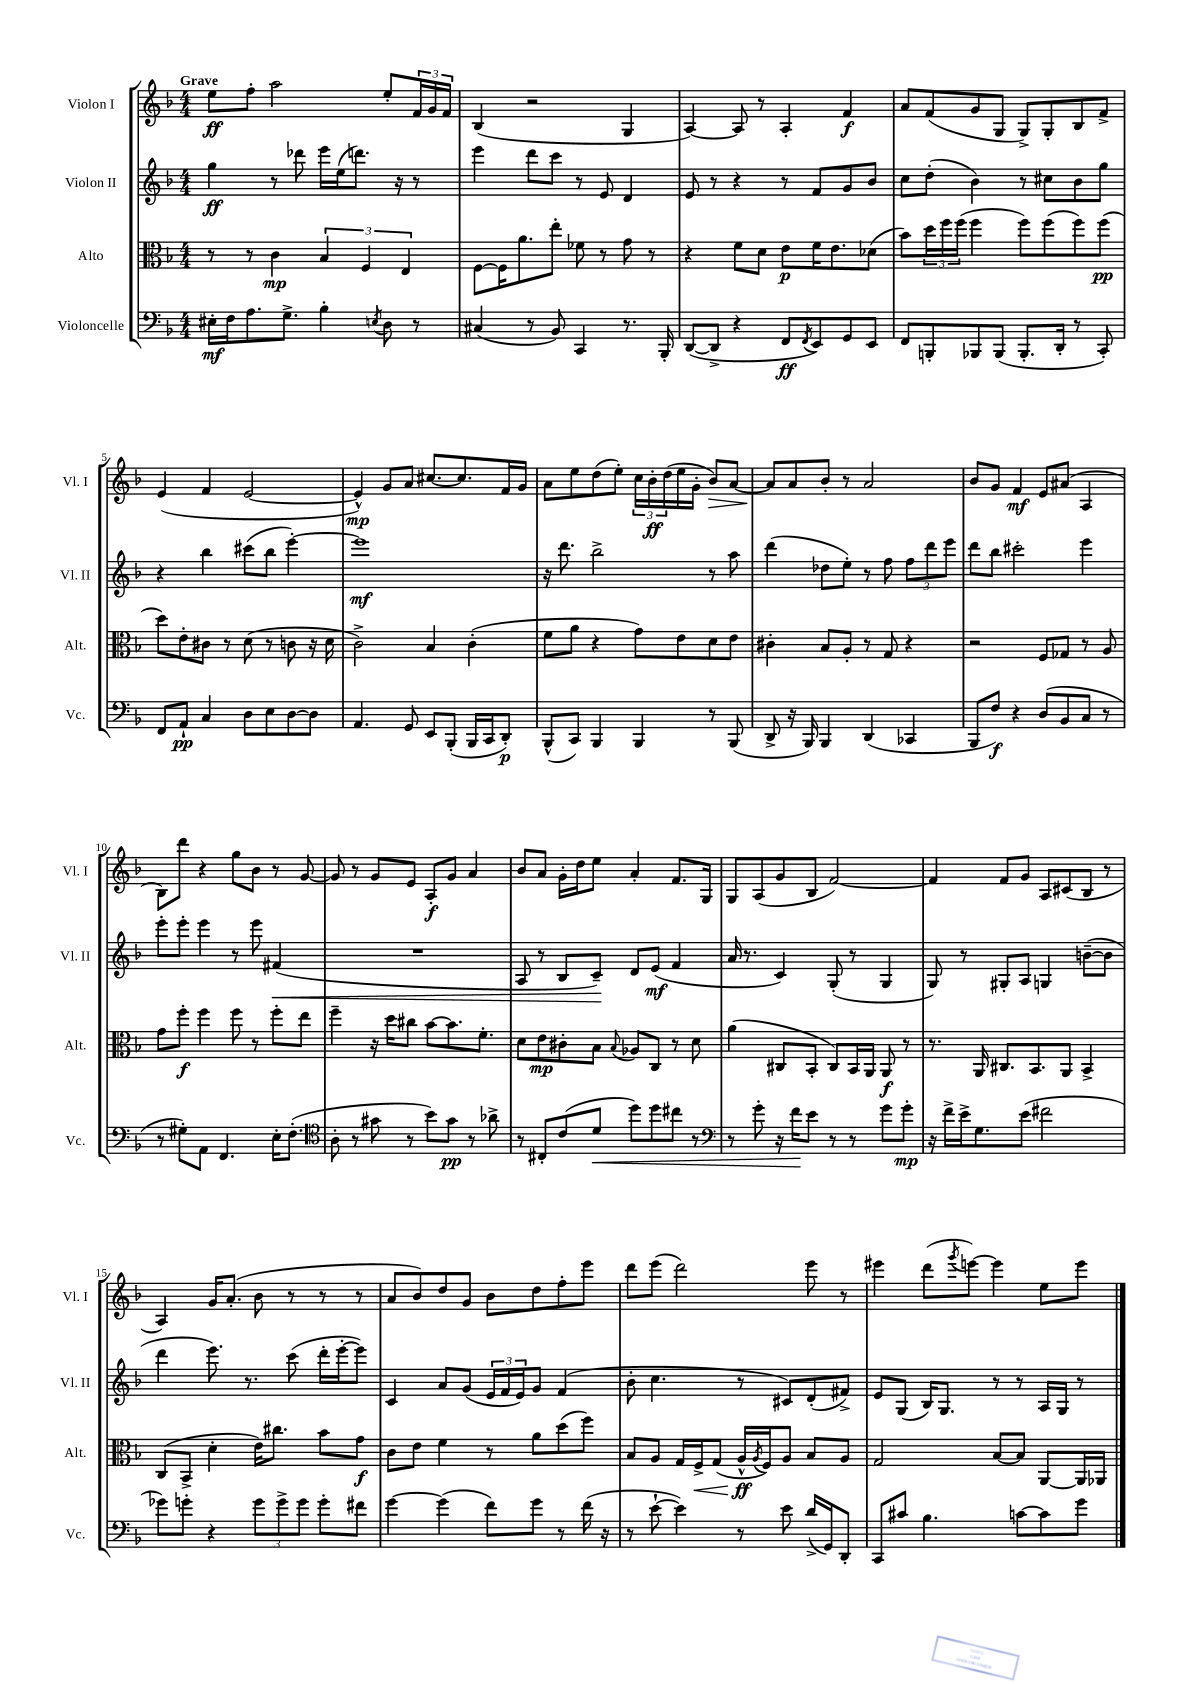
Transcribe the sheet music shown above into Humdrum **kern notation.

**kern	**kern	**kern	**kern
*staff4	*staff3	*staff2	*staff1
*clefF4	*clefC3	*clefG2	*clefG2
*k[b-]	*k[b-]	*k[b-]	*k[b-]
*M4/4	*M4/4	*M4/4	*M4/4
16E#'\LL	8r	4gg\	8ee\L
16F\J	.	.	.
8.A\	8r	.	8ff'\J
.	4c\	8r	2aa\
8.G^\J	.	.	.
.	.	8ddd-\	.
4B-'\	6B-/	16eee\LL	.
.	.	(16ee\J	.
.	.	8.ddd\J)	.
.	6F/	.	.
8qE/	.	.	.
8D\	.	.	8ee'/L
.	.	16r	.
.	6E/	.	.
8r	.	8r	24f/L
.	.	.	24g/
.	.	.	24f/JJ
=	=	=	=
(4C#/	[8F\L	4eee\	(4B-/
.	16F\]K	.	.
.	8.a\	.	.
8r	.	8ddd\L	2r
8BB-/)	8ee'\J	8ccc\J	.
4CC/	8f-\	8r	.
.	8r	8e/	.
8.r	8g\	4d/	4G/
.	8r	.	.
16BBB-'/	.	.	.
=	=	=	=
([8DD/L	4r	8e/	[4A/)
8DD^/]J	.	8r	.
4r	8f\L	4r	8A/]
.	8d\J	.	8r
8FF/L	8e\L	8r	4A'/
8qFF/	.	.	.
8EE/)	16f\K	8f/L	.
.	8.e\	.	.
8GG/	.	8g/	4f/
8EE/J	(8d-\J	8b-/J	.
=	=	=	=
8FF/L	8b-\L)	8cc\L	8a/L
8BBB'/	24dd\L	(8dd'\J	(8f/
.	24ff\	.	.
.	(24ff\JJ	.	.
8BBB-/	4ff\	4b-\)	8g/
(8BBB-/J	.	.	8G/J
8.BBB-'/L	8ff\L)	8r	8G^/L)
.	(8ff\	8cc#\L	8G'/
16DD'/Jk	.	.	.
8r	8ff\)	8b-\	8B-/
8CC'/)	(8ff\J	8gg\J	8f^/J
=	=	=	=
8FF/L	8dd\L)	4r	(4e/
8AA`/J	8e'\	.	.
4C/	8c#\J	4bb-\	4f/
.	8r	.	.
8D\L	(8d\	(8ccc#\L	[2e/
8E\	8r	8bb-\J	.
[8D\	8c\	[4eee'\)	.
8D\]J	16r	.	.
.	16d\	.	.
=	=	=	=
4.AA/	2c^\)	1eee]	4e^^/])
.	.	.	8g/L
8GG/	.	.	8a/J
8EE/L	4B-/	.	[8.cc#/L
(8BBB-'/J	.	.	.
.	.	.	8.cc#/]
16BBB-/LL	(4c'\	.	.
16CC/J	.	.	.
8DD'/J)	.	.	16f/L
.	.	.	16g/JJ
=	=	=	=
(8BBB-^^/L	8f\L	16r	8a\L
.	.	8.ddd\	.
8CC/J)	8a\J	.	8ee\
4BBB-/	4r	2bb-^\	(8dd\
.	.	.	8ee'\J)
4BBB-/	8g\L)	.	24cc\LL
.	.	.	24b-'\
.	.	.	(24dd\
.	8e\	.	16ee\
.	.	.	16g'\JJ
8r	8d\	8r	8b-/L)
(8BBB-/	8e\J	8aa\	[8a/J
=	=	=	=
8DD^/	4c#'\	(4ddd\	8a/]L
16r	.	.	8a/
16BBB-/)	.	.	.
4BBB-/	8B-/L	8dd-\L	8b-'/J
.	8A'/J	8ee'\J)	8r
(4DD/	8r	8r	2a/
.	8G/	8ff\	.
4CC-/	4r	12ff\L	.
.	.	12ddd\	.
.	.	12eee\J	.
=	=	=	=
8BBB-/L	2r	8ddd\L	8b-/L
8F/J)	.	8bb-\J	8g/J
4r	.	2ccc#'\	4f/
(8D/L	8F/L	.	8e/L
8BB-/	8G-/J	.	(8a#/J
8C/J	8r	4eee\	4A/
8r	8A/	.	.
=	=	=	=
8r	8g\L	8eee'\L	8B-\L)
8G#'\L)	8ff'\J	8eee'\J	8ddd\J
8AA\J	4ff\	4eee\	4r
4.FF/	.	.	.
.	8ff\	8r	8gg\L
.	8r	8eee\	8b-\J
16E'\LK	8ff'\L	(4f#/	8r
(8.F'\J	.	.	.
.	8ee\J	.	[8g/
=	=	=	=
*clefC4	*	*	*
8A'\	4ff~\	1r	8g/]
8r	.	.	8r
8g#\	16r	.	8g/L
.	16dd\LK	.	.
8r	8cc#\J	.	8e/J
8b-\L)	[8b-\L	.	8A'/L
8g#\J	8.b-\]	.	8g/J
8r	.	.	4a/
.	8.f'\J	.	.
8a-^\	.	.	.
=	=	=	=
8r	8d\L	8A/	8b-/L
8C#'/L	8e\	8r	8a/J
(8c/	8c#'\	8B-/L	16g'\LL
.	.	.	16dd\J
8d/J	8B-\J	8c~/J)	8ee\J
.	8qqB-/	.	.
8dd\L)	8A-/L	8d/L	4a'/
8dd\	8C/J	(8e/J	.
8cc#\J	8r	4f/	8.f/L
8r	8d\	.	.
.	.	.	16G/Jk
=	=	=	=
*clefF4	*	*	*
8r	(4a\	16a/	8G/L
.	.	8.r	.
8g'\	.	.	(8A/
16r	8C#/L	4c/)	8g/
16f\LK	.	.	.
8e\J	8BB-'/J	.	8B-/J
8r	8C#/L)	(8G'/	[2f/)
8r	16BB-/L	8r	.
.	16AA/JJ	.	.
8g\L	8AA/	4G/	.
8g'\J	8r	.	.
=	=	=	=
16r	8.r	8G/)	4f/]
16f^\LL	.	.	.
16e^\J	.	8r	.
8.G\	16AA/	.	.
.	8.C#/L	8G#'/L	8f/L
(8e\J	.	8A/J	8g/J
.	8.BB-/	.	.
2f#\	.	4G/	8A/L
.	8AA/J	.	(8c#/
.	4BB-^/	([8b~\L	8B-/J
.	.	8b\]J	8r
=	=	=	=
8g-\L)	(8C/L	4ddd\	4A/)
8g'\J	8BB-^/J	.	.
4r	4d'\	8.eee\)	16g/LK
.	.	.	(8.a'/J
.	.	8.r	.
12g\L	16e\LK)	.	8b-\
.	8.cc#\J	.	.
12g^\	.	.	.
.	.	(8ccc\	8r
12g\J	.	.	.
8g'\L	8b-\L	16ddd'\LL	8r
.	.	[16eee'\J	.
8f#\J	8g\J	8eee\]J)	8r
=	=	=	=
[4g\	8c\L	4c/	8a/L
.	8e\J	.	8b-/)
(4g\]	4f\	8a/L	8dd/
.	.	(8g/J	8g/J
8f\L)	8r	24e/LL	8b-\L
.	.	24f/	.
.	.	24e/J)	.
8g\J	8a\L	8g/J	8dd\
8r	(8dd\	(4f/	8ff'\
(16f\	8ff\J)	.	8eee\J
16r	.	.	.
=	=	=	=
8r	8B-/L	8b-'\	8ddd\L
[8e`\	8A/J	4.cc\	(8eee\J
4e\])	16G/LL	.	2ddd\)
.	16F^/J	.	.
.	(8G/J	.	.
8r	16A^^/LL	8r	.
.	8qA/	.	.
.	16F/J)	.	.
8e\	8A/J	8c#/L)	.
(16d^/LL	8B-/L	(8d'/	8eee\
16GG/J)	.	.	.
8DD'/J	8A/J	8f#^/J)	8r
=	=	=	=
8CC/L	2G/	8e/L	4eee#\
8c#/J	.	(8G/J	.
4.B-\	.	16B-/LK)	(8ddd\L
.	.	8.G/J	.
.	.	.	8qggg/
.	.	.	[8eee\J)
.	[8B-/L	8r	4eee\]
[8c\L	8B-/]J	8r	.
8c\]	[8AA/L	16A/LL	8ee\L
.	.	16G/JJ	.
8g\J	16AA/]L	8r	8eee\J
.	16AA-/JJ	.	.
==	==	==	==
*-	*-	*-	*-
